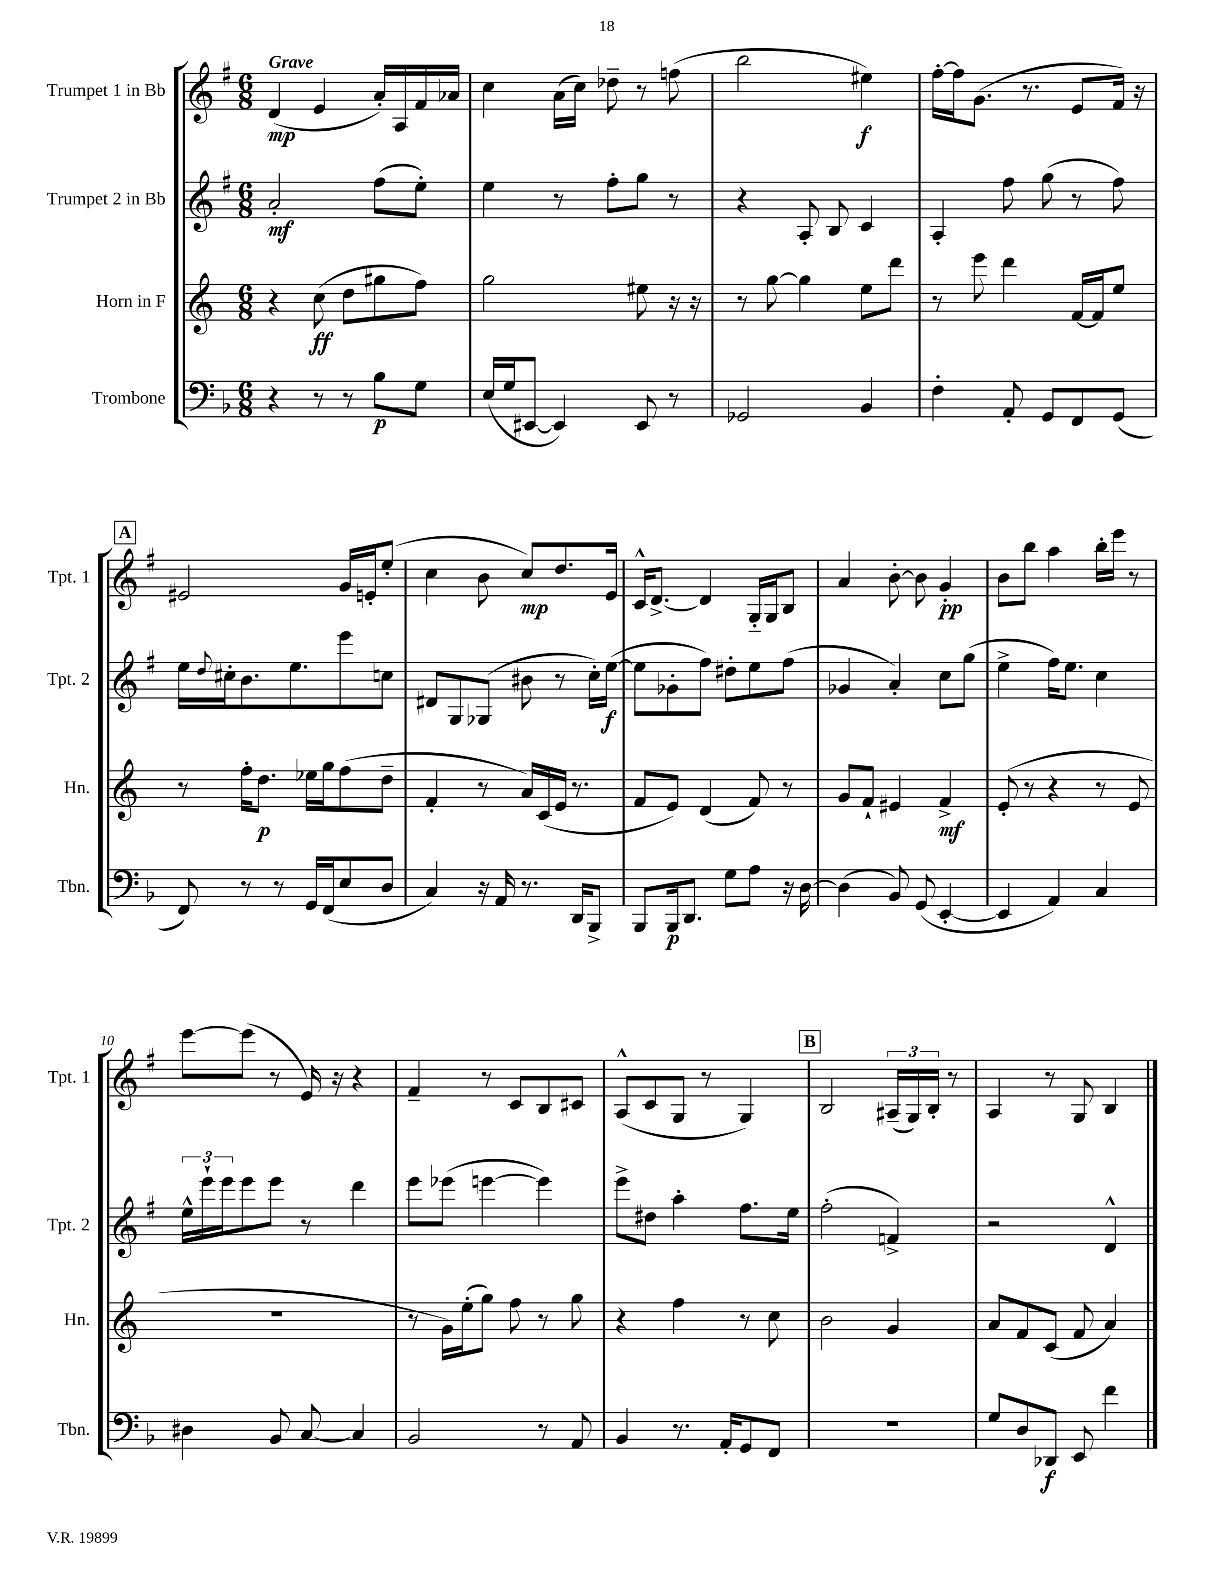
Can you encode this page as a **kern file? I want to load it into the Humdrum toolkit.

**kern	**dynam	**kern	**dynam	**kern	**dynam	**kern	**dynam
*part4	*part4	*part3	*part3	*part2	*part2	*part1	*part1
*staff4	*staff4	*staff3	*staff3	*staff2	*staff2	*staff1	*staff1
*I"Trombone	*	*I"Horn in F	*	*I"Trumpet 2 in Bb	*	*I"Trumpet 1 in Bb	*
*I'Tbn.	*	*I'Hn.	*	*I'Tpt. 2	*	*I'Tpt. 1	*
*clefF4	*	*clefG2	*	*clefG2	*	*clefG2	*
*k[b-]	*	*k[]	*	*k[f#]	*	*k[f#]	*
*M6/8	*	*M6/8	*	*M6/8	*	*M6/8	*
=1	=1	=1	=1	=1	=1	=1	=1
!	!	!	!	!	!	!LO:TX:a:B:t=Grave	!
4r	.	4r	.	2a'/	mf	(4d/	mp
8r	.	(8cc\	ff	.	.	4e/	.
8r	.	8dd\L	.	.	.	.	.
8B-\L	p	8gg#X\	.	(8ff#\L	.	16a'/LL)	.
.	.	.	.	.	.	16A/	.
8G\J	.	8ff\J)	.	8ee'\J)	.	16f#/	.
.	.	.	.	.	.	16a-X/JJ	.
=2	=2	=2	=2	=2	=2	=2	=2
(16E/LL	.	2gg\	.	4ee\	.	4cc\	.
16G/J	.	.	.	.	.	.	.
[8EE#X/J	.	.	.	.	.	.	.
4EE#/])	.	.	.	8r	.	(16a\LL	.
.	.	.	.	.	.	16cc\JJ)	.
.	.	.	.	8ff#'\L	.	8dd-X~\	.
8EE#/	.	8ee#X\	.	8gg\J	.	8r	.
8r	.	16r	.	8r	.	(8ffn\	.
.	.	16r	.	.	.	.	.
=3	=3	=3	=3	=3	=3	=3	=3
2GG-X/	.	8r	.	4r	.	2bb\	.
.	.	[8gg\	.	.	.	.	.
.	.	4gg\]	.	8A'/	.	.	.
.	.	.	.	8B/	.	.	.
4BB-/	.	8ee\L	.	4c/	.	4ee#X\)	f
.	.	8ddd\J	.	.	.	.	.
=4	=4	=4	=4	=4	=4	=4	=4
4F'\	.	8r	.	4A'/	.	[16ff#'\LL	.
.	.	.	.	.	.	16ff#\J]	.
.	.	8eee\	.	.	.	(8.g\J	.
8AA'/	.	4ddd\	.	8ff#\	.	.	.
.	.	.	.	.	.	8.r	.
8GG/L	.	.	.	(8gg\	.	.	.
8FF/	.	[16f/LL	.	8r	.	8e/L	.
.	.	16f/J]	.	.	.	.	.
(8GG/J	.	8ee/J	.	8ff#\)	.	16f#/Jk)	.
.	.	.	.	.	.	16r	.
!!LO:LB:g=z
!!LO:REH:place=s1:t=A
=5	=5	=5	=5	=5	=5	=5	=5
8FF/)	.	8r	.	16ee\LL	.	2e#X/	.
.	.	.	.	8qqdd/	.	.	.
.	.	.	.	16cc#X'\J	.	.	.
8r	.	16ff'\KL	.	8.b\	.	.	.
.	.	8.dd\J	p	.	.	.	.
8r	.	.	.	.	.	.	.
.	.	.	.	8.ee\	.	.	.
16GG/LL	.	16ee-X\LL	.	.	.	.	.
(16FF/J	.	16gg\J	.	.	.	.	.
8E/	.	(8ff\	.	8eee\	.	16g/LL	.
.	.	.	.	.	.	16en'/J	.
8D/J	.	8dd~\J	.	8ccn\J	.	(8ee'/J	.
=6	=6	=6	=6	=6	=6	=6	=6
4C/)	.	4f'/	.	8d#X/L	.	4cc\	.
.	.	.	.	8G/	.	.	.
16r	.	8r	.	(8G-X/J	.	8b\	.
16AA/	.	.	.	.	.	.	.
8.r	.	16a/LL)	.	8b#X\	.	8cc/L)	mp
.	.	(16c/	.	.	.	.	.
.	.	16e/JJ	.	8r	.	8.dd/	.
16DD/KL	.	8.r	.	.	.	.	.
8BBB-^/J	.	.	.	16cc'\LL)	.	.	.
.	.	.	.	([16ee\JJ	f	16e/Jk	.
=7	=7	=7	=7	=7	=7	=7	=7
8BBB-/L	.	8f/L	.	8ee\L]	.	16c^^/KL	.
.	.	.	.	.	.	[8.d^/J	.
16BBB-/k	p	8e/J)	.	8g-X'\	.	.	.
8.DD/J	.	.	.	.	.	.	.
.	.	(4d/	.	8ff#\J)	.	4d/]	.
8G\L	.	.	.	8dd#X'\L	.	.	.
8A\J	.	8f/)	.	8ee\	.	16G/LL	.
.	.	.	.	.	.	16G/J	.
16r	.	8r	.	(8ff#\J	.	8B/J	.
[16D\	.	.	.	.	.	.	.
=8	=8	=8	=8	=8	=8	=8	=8
(4D\]	.	8g/L	.	4g-X/	.	4a/	.
.	.	8f`/J	.	.	.	.	.
8BB-/)	.	4e#X/	.	4a'/)	.	[8b'\	.
(8GG/	.	.	.	.	.	8b\]	.
[4EE'/	.	4f^/	mf	8cc\L	.	4g'/	pp
.	.	.	.	(8gg\J	.	.	.
=9	=9	=9	=9	=9	=9	=9	=9
4EE/]	.	(8e'/	.	4ee^\	.	8b\L	.
.	.	8r	.	.	.	8bb\J	.
4AA/)	.	4r	.	16ff#\KL)	.	4aa\	.
.	.	.	.	8.ee\J	.	.	.
4C/	.	8r	.	4cc\	.	16bb'\LL	.
.	.	.	.	.	.	16eee\JJ	.
.	.	8e/	.	.	.	8r	.
!!LO:LB:g=z
=10	=10	=10	=10	=10	=10	=10	=10
4D#X\	.	2.r	.	24ee^^\LL	.	[8eee\L	.
.	.	.	.	24eee`\	.	.	.
.	.	.	.	24eee\J	.	.	.
.	.	.	.	8eee\	.	(8eee\J]	.
8BB-/	.	.	.	8eee\J	.	8r	.
[8C/	.	.	.	8r	.	16e/)	.
.	.	.	.	.	.	16r	.
4C/]	.	.	.	4ddd\	.	4r	.
=11	=11	=11	=11	=11	=11	=11	=11
2BB-/	.	8r	.	8eee\L	.	4f#~/	.
.	.	16g\LL)	.	(8eee-X\J	.	.	.
.	.	(16ee'\J	.	.	.	.	.
.	.	8gg\J)	.	[4eeen\	.	8r	.
.	.	8ff\	.	.	.	8c/L	.
8r	.	8r	.	4eee\])	.	8B/	.
8AA/	.	8gg\	.	.	.	8c#X/J	.
=12	=12	=12	=12	=12	=12	=12	=12
4BB-/	.	4r	.	8eee^\L	.	(8A^^/L	.
.	.	.	.	8dd#X\J	.	8c/	.
8.r	.	4ff\	.	4aa'\	.	8G/J	.
.	.	.	.	.	.	8r	.
16AA'/KL	.	.	.	.	.	.	.
8GG/	.	8r	.	8.ff#\L	.	4G/)	.
8FF/J	.	8cc\	.	.	.	.	.
.	.	.	.	16ee\Jk	.	.	.
!!LO:REH:place=s1:t=B
=13	=13	=13	=13	=13	=13	=13	=13
2.r	.	2b\	.	(2ff#'\	.	2B/	.
.	.	4g/	.	4fn^/)	.	(24A#X~/LL	.
.	.	.	.	.	.	24G/)	.
.	.	.	.	.	.	24B'/JJ	.
.	.	.	.	.	.	8r	.
=14	=14	=14	=14	=14	=14	=14	=14
8G/L	.	8a/L	.	2r	.	4A/	.
8D/	.	8f/	.	.	.	.	.
8DD-X/J	f	(8c/J	.	.	.	8r	.
8EE/	.	8f/	.	.	.	8G/	.
4f\	.	4a/)	.	4d^^/	.	4B/	.
==	==	==	==	==	==	==	==
*-	*-	*-	*-	*-	*-	*-	*-
